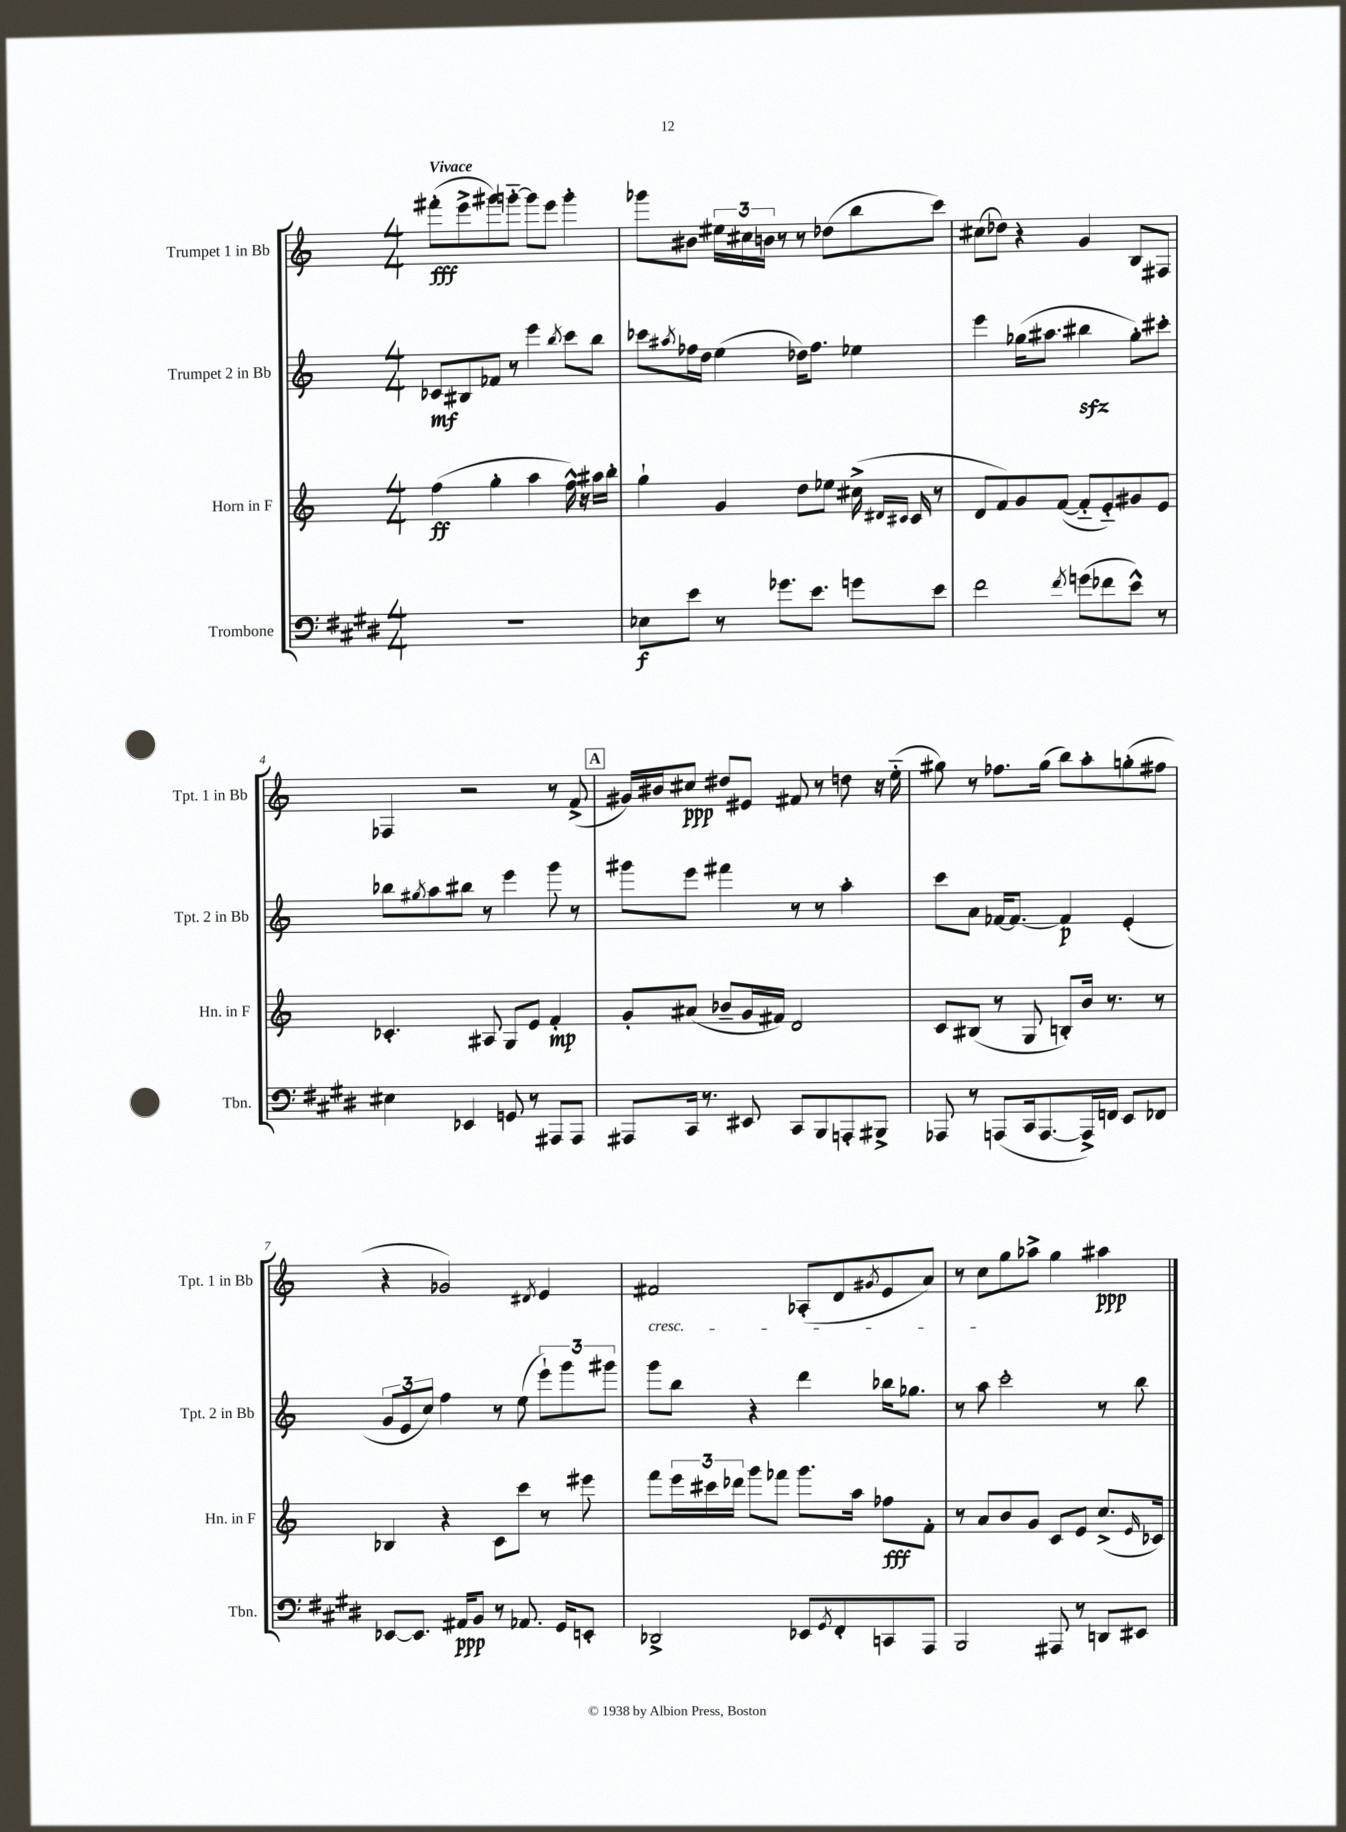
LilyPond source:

<<
\new StaffGroup <<
\new Staff = "s0" \with { instrumentName = "Trumpet 1 in Bb" shortInstrumentName = "Tpt. 1 in Bb" } {
    \clef treble \key c \major \numericTimeSignature \time 4/4 \tempo "Vivace"
    fis'''8-.\fff( e'''8-> gis'''8) g'''8~-_ g'''8 e'''8 g'''4-. |
    ges'''8 bis'8 \tuplet 3/2 { eis''16 cis''16 b'16 } r8 r8 des''8( b''8 c'''8) |
    cis''8( des''8) r4 g'4 b8 fis8 |
    fes4 r2 r8 f'8->( |
    \mark \markup { \box "A" } gis'16) bis'16 cis''8\ppp dis''8 eis'8 fis'8 r8 d''8 r16 e''16-_( |
    gis''8) r8 fes''8. gis''16( b''8) a''8-. g''8-.( fis''8 |
    r4 ges'2) \acciaccatura { dis'8 } e'4 |
    fis'2\cresc aes8-.( d'8 \acciaccatura { gis'8 } e'8 a'8) |
    r8 c''8\! g''8 aes''8-> g''4 ais''4\ppp \bar "|." |
}
\new Staff = "s1" \with { instrumentName = "Trumpet 2 in Bb" shortInstrumentName = "Tpt. 2 in Bb" } {
    \clef treble \key c \major \numericTimeSignature \time 4/4
    ces'8\mf bis8 fes'8 r8 e'''4 \acciaccatura { b''8 } c'''8 b''8 |
    ces'''8 \acciaccatura { ais''8 } fes''16 d''16 e''4( des''16) fes''8. ees''4 |
    e'''4 ges''16( ais''8. bis''4\sfz ges''8-.) cis'''8-. |
    bes''8 \acciaccatura { gis''8 } a''8 bis''8 r8 e'''4 g'''8 r8 |
    \mark \markup { \box "A" } gis'''8 e'''8 fis'''4 r8 r8 a''4-. |
    c'''8 a'8 fes'16~ fes'8.~ fes'4\p e'4-.( |
    \tuplet 3/2 { g'8 e'8 c''8) } f''4 r8 e''8( \tuplet 3/2 { e'''8-!) g'''8 gis'''8 } |
    g'''8 b''8 r4 d'''4 bes''16 ges''8. |
    r8 a''8 c'''2-. r8 b''8 \bar "|." |
}
\new Staff = "s2" \with { instrumentName = "Horn in F" shortInstrumentName = "Hn. in F" } {
    \clef treble \key c \major \numericTimeSignature \time 4/4
    f''4\ff( g''4-. a''4 f''16-^) r16 ais''16 b''16-. |
    g''4-! g'4 d''8 ees''8 cis''16->( \grace { dis'16 cis'16 } cis'16 r8 |
    d'8 f'8) g'8 f'8~( f'8-_ e'8-_) gis'8 e'8 |
    ces'4.-. ais8 g8 e'8 f'4-.\mp |
    \mark \markup { \box "A" } g'8-. ais'8( bes'8-- g'16 fis'16) d'2 |
    c'8 bis8( r8 g8 b8-.) b'16 r8. r8 |
    bes4 r4 c'8 c'''8 r8 eis'''8 |
    f'''8 \tuplet 3/2 { e'''16 cis'''16 des'''16 } g'''8 fes'''8 g'''8. a''16 fes''8\fff f'8-. |
    r8 a'8 b'8 g'8 c'8 e'8 c''8.->( \grace { e'16 } ces'16) \bar "|." |
}
\new Staff = "s3" \with { instrumentName = "Trombone" shortInstrumentName = "Tbn." } {
    \clef bass \key e \major \numericTimeSignature \time 4/4
    R1 |
    ees8\f e'8 r8 ges'8. e'8. g'8 e'8 |
    fis'2 \acciaccatura { fis'8 } g'8( fes'8 e'8-^) r8 |
    eis4 ees,4 g,8 r8 ais,,8 ais,,8 |
    \mark \markup { \box "A" } ais,,8 cis,16 r8. eis,8 cis,8 b,,8 a,,8-. bis,,8-> |
    aes,,8 r8 a,,8( cis,16 a,,8.~ a,,16->) f,16 e,8 fes,8 |
    ees,8~ ees,8. ais,16\ppp b,8 r8 aes,8. gis,16 e,8-. |
    des,2-> ees,8 \acciaccatura { gis,8 } fis,8-. c,8 a,,8 |
    b,,2 ais,,8 r8 d,8 eis,8 \bar "|." |
}
>>
>>
